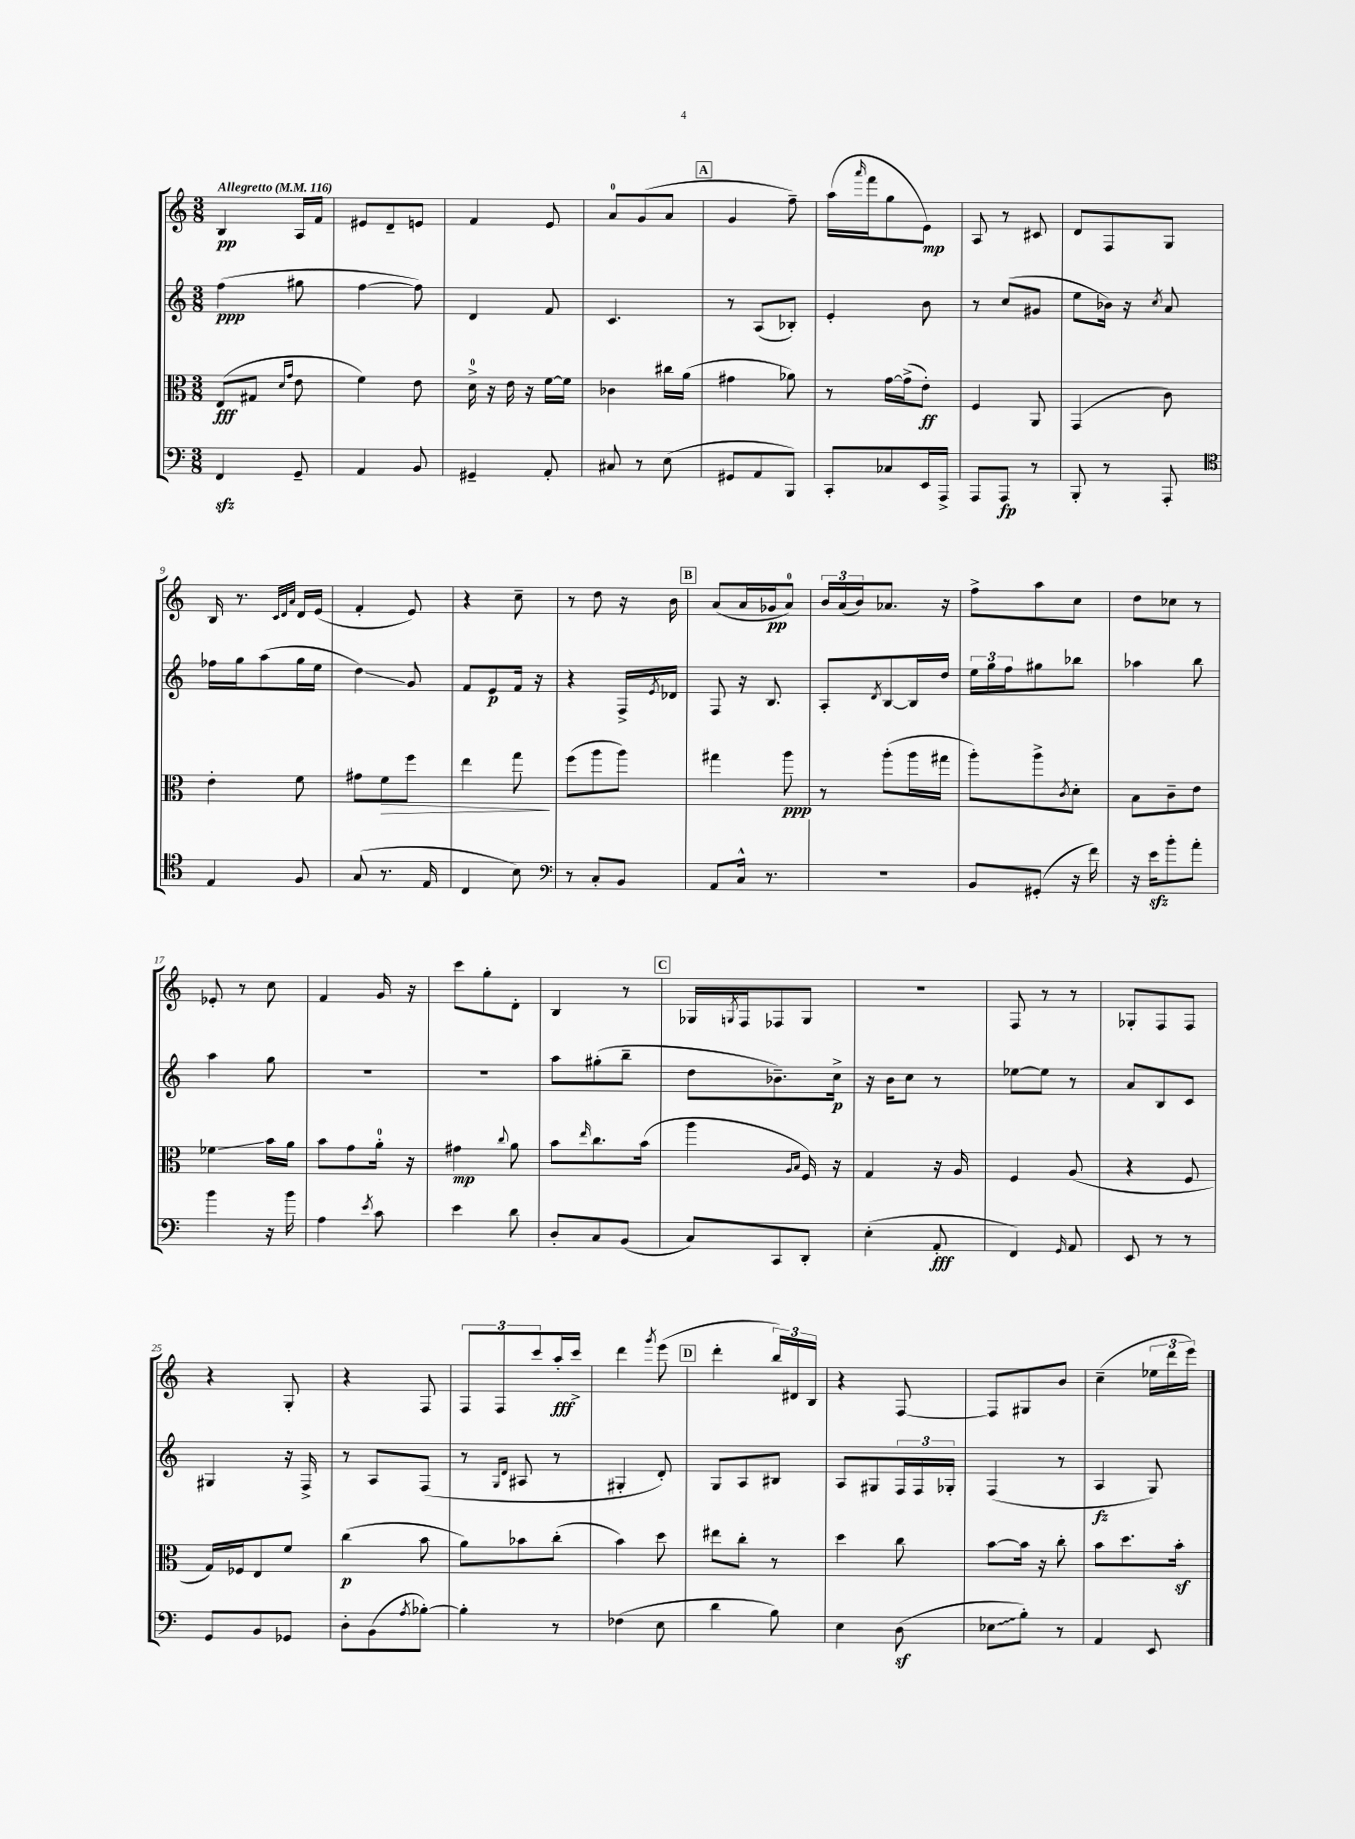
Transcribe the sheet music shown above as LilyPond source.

<<
\new StaffGroup <<
\new Staff = "s0" {
    \clef treble \key c \major \numericTimeSignature \time 3/8 \tempo "Allegretto" 4 = 116
    b4\pp a16 f'16 |
    eis'8 d'8-- e'8 |
    f'4 e'8 |
    a'8-0 g'8( a'8 |
    \mark \markup { \box "A" } g'4 f''8--) |
    a''16( \grace { a'''16 } f'''16 g''8 e'8\mp) |
    a8 r8 cis'8 |
    d'8 f8 g8 |
    b16 r8. \grace { c'32 d'32 a'32 } d'16 e'16( |
    f'4-. e'8) |
    r4 c''8-- |
    r8 d''8 r16 b'16 |
    \mark \markup { \box "B" } a'8( a'16 ges'16\pp a'8-0) |
    \tuplet 3/2 { b'16 a'16( b'16) } aes'8. r16 |
    f''8-> a''8 c''8 |
    d''8 ces''8 r8 |
    ees'8-. r8 c''8 |
    f'4 g'16 r16 |
    c'''8 g''8-. d'8-. |
    b4 r8 |
    \mark \markup { \box "C" } ges16 \acciaccatura { g8 } f16 fes8 g8 |
    R4. |
    f8 r8 r8 |
    ges8-. f8 f8 |
    r4 g8-. |
    r4 f8 |
    \tuplet 3/2 { f8 f8 c'''8 } a''16-.\fff c'''16-> |
    d'''4 \acciaccatura { g'''8 } e'''8( |
    \mark \markup { \box "D" } d'''4-. \tuplet 3/2 { b''16) dis'16 b16 } |
    r4 f8~ |
    f8 gis8 b'8 |
    c''4--( \tuplet 3/2 { ees''16 d'''16 e'''16) } \bar "|." |
}
\new Staff = "s1" {
    \clef treble \key c \major \numericTimeSignature \time 3/8
    f''4\ppp( gis''8 |
    f''4~ f''8) |
    d'4 f'8 |
    c'4. |
    \mark \markup { \box "A" } r8 a8( bes8-.) |
    e'4-. b'8 |
    r8 c''8( gis'8 |
    e''8 bes'16) r16 \acciaccatura { c''8 } a'8 |
    fes''16 g''16 a''8( g''16 e''16 |
    d''4\glissando) g'8 |
    f'8 e'8\p f'16 r16 |
    r4 f16-> \acciaccatura { e'8 } des'16 |
    \mark \markup { \box "B" } f8 r16 b8. |
    a8-. \acciaccatura { d'8 } b8~ b16 d''16 |
    \tuplet 3/2 { e''16 g''16 f''16 } gis''8 bes''8 |
    aes''4 b''8 |
    a''4 g''8 |
    R4. |
    R4. |
    a''8 gis''8-.( b''8-- |
    \mark \markup { \box "C" } d''8 bes'8.--) c''16->\p |
    r16 b'16 c''8 r8 |
    ees''8~ ees''8 r8 |
    a'8 b8 c'8 |
    gis4 r16 f16-> |
    r8 a8 f8( |
    r8 \grace { g16 d'16 } ais8 r8 |
    gis4-. d'8-.) |
    \mark \markup { \box "D" } g8 a8 bis8 |
    a8 gis8 \tuplet 3/2 { f16 f16 ges16-. } |
    f4( r8 |
    a4\fz g8) \bar "|." |
}
\new Staff = "s2" {
    \clef alto \key c \major \numericTimeSignature \time 3/8
    e8\fff( gis8 \grace { d'16 g'16 } e'8 |
    f'4) e'8 |
    d'16-0-> r16 e'16 r16 f'16~ f'16 |
    ces'4 cis''16 a'16( |
    \mark \markup { \box "A" } gis'4 aes'8) |
    r8 g'16~ g'16->( e'8-.\ff) |
    f4 a,8 |
    g,4( c'8) |
    e'4-. f'8 |
    gis'8 f'8\> f''8 |
    e''4 g''8\! |
    f''8( a''8 a''8) |
    \mark \markup { \box "B" } gis''4 a''8\ppp |
    r8 a''8-.( a''16 gis''16 |
    a''8-.) a''8-> \acciaccatura { c'8 } d'8-. |
    b8 c'8-- e'8 |
    fes'4\glissando b'16 a'16 |
    b'8 g'8 a'16-0-. r16 |
    gis'4\mp \appoggiatura { c''8 } a'8 |
    b'8 \grace { e''16 } c''8. b'16( |
    \mark \markup { \box "C" } a''4 \grace { a16 b16 } f16) r16 |
    g4 r16 a16 |
    f4 a8( |
    r4 f8 |
    g16) fes16 e8 f'8 |
    c''4\p( b'8 |
    a'8) bes'8 c''8-.( |
    b'4) d''8 |
    \mark \markup { \box "D" } eis''8 c''8-. r8 |
    d''4 c''8 |
    b'8~ b'16 r16 c''8-. |
    b'8 d''8. b'16-.\sf \bar "|." |
}
\new Staff = "s3" {
    \clef bass \key c \major \numericTimeSignature \time 3/8
    f,4\sfz g,8-- |
    a,4 b,8 |
    gis,4-- a,8-. |
    cis8 r8 e8( |
    \mark \markup { \box "A" } gis,8 a,8 b,,8) |
    c,8-. ces8 e,16 a,,16-> |
    a,,8 a,,8\fp r8 |
    b,,8-. r8 a,,8-. |
    \clef tenor e4 f8 |
    g8( r8. e16 |
    c4 b8) |
    \clef bass r8 c8-. b,8 |
    \mark \markup { \box "B" } a,8 c16-^ r8. |
    r4. |
    b,8 gis,8-.( r16 f'16) |
    r16 e'16\sfz b'8-. a'8-. |
    b'4 r16 b'16 |
    a4 \acciaccatura { e'8 } c'8 |
    e'4 d'8 |
    d8-. c8 b,8( |
    \mark \markup { \box "C" } c8) c,8 d,8-. |
    e4-.( a,8-.\fff |
    f,4) \grace { g,16 } a,8 |
    e,8 r8 r8 |
    g,8 b,8 ges,8 |
    d8-. b,8( \acciaccatura { a8 } bes8~-.) |
    bes4-. r8 |
    fes4( e8 |
    \mark \markup { \box "D" } d'4 b8) |
    e4 d8\sf( |
    \once \override Glissando.style = #'zigzag ees8\glissando b8-.) r8 |
    a,4 e,8 \bar "|." |
}
>>
>>
